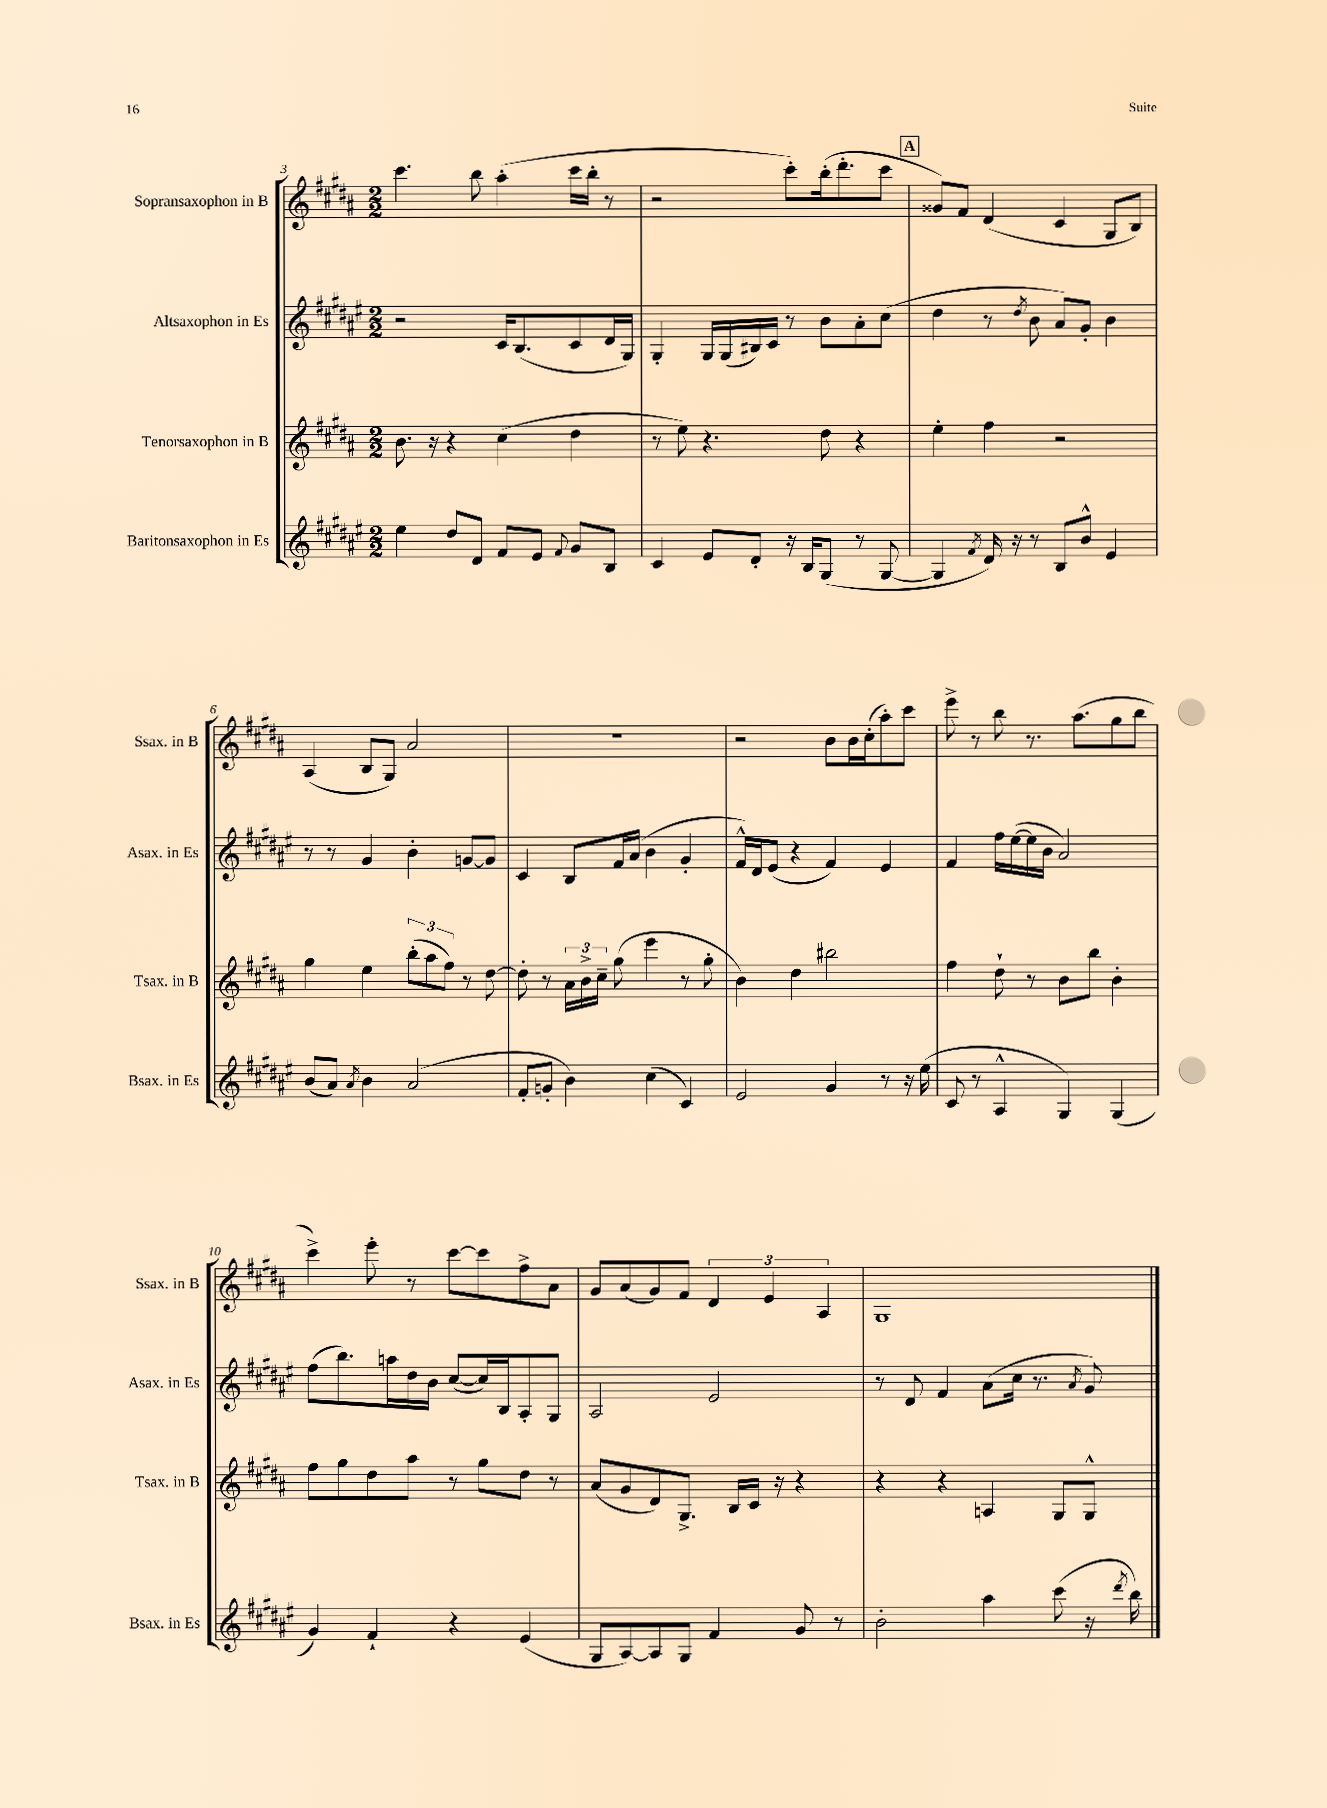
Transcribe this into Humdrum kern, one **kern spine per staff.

**kern	**kern	**kern	**kern
*staff4	*staff3	*staff2	*staff1
*clefG2	*clefG2	*clefG2	*clefG2
*k[f#c#g#d#a#e#]	*k[f#c#g#d#a#]	*k[f#c#g#d#a#e#]	*k[f#c#g#d#a#]
*M2/2	*M2/2	*M2/2	*M2/2
4ee#\	8.b\	2r	4.ccc#\
.	16r	.	.
8dd#/L	4r	.	.
8d#/J	.	.	8bb\
8f#/L	(4cc#\	16c#/LK	(4aa#'\
.	.	(8.B/	.
8e#/J	.	.	.
8qqf#/	.	.	.
8g#/L	4dd#\	8c#/	16ccc#\LL
.	.	.	16bb'\JJ
8B/J	.	16d#/L	8r
.	.	16G#/JJ)	.
=	=	=	=
4c#/	8r	4G#'/	2r
.	8ee\)	.	.
8e#/L	4.r	16G#/LL	.
.	.	(16G#/	.
8d#'/J	.	16B#/)	.
.	.	16c#/JJ	.
16r	.	8r	8ccc#'\L)
16B/LK	.	.	.
(8G#/J	8dd#\	8b\L	(16bb'\k
.	.	.	8.ddd#'\
8r	4r	8a#'\	.
[8G#/	.	(8cc#\J	8ccc#\J
=	=	=	=
4G#/]	4ee'\	4dd#\	8g##/L)
.	.	.	8f#/J
8qf#/	.	.	.
16d#/)	4ff#\	8r	(4d#/
16r	.	.	.
.	.	8qdd#/	.
8r	.	8b\	.
8B/L	2r	8a#/L)	4c#/
8b^^/J	.	8g#'/J	.
4e#/	.	4b\	8G#/L
.	.	.	8B/J)
=	=	=	=
(8b/L	4gg#\	8r	(4A#/
8a#/J)	.	8r	.
8qa#/	.	.	.
4b\	4ee\	4g#/	8B/L
.	.	.	8G#/J)
(2a#/	(12bb'\L	4b'\	2a#/
.	12aa#\	.	.
.	12ff#\J)	.	.
.	8r	[8g/L	.
.	[8dd#\	8g/]J	.
=	=	=	=
8f#'/L	8dd#'\]	4c#/	1r
8g'/J	8r	.	.
4b\)	24a#\LL	8B/L	.
.	24b^\	.	.
.	24cc#~\JJ	.	.
.	(8gg#\	16f#/L	.
.	.	(16a#/JJ	.
(4cc#\	4eee\	4b\	.
4c#/)	8r	4g#'/	.
.	8gg#'\	.	.
=	=	=	=
2e#/	4b\)	16f#^^/LL)	2r
.	.	16d#/J	.
.	.	(8e#/J	.
.	4dd#\	4r	.
4g#/	2bb#\	4f#/)	8b\L
.	.	.	16b\L
.	.	.	(16cc#'\J
8r	.	4e#/	8aa#'\)
16r	.	.	8ccc#\J
(16ee#\	.	.	.
=	=	=	=
8c#/	4ff#\	4f#/	8eee^\
8r	.	.	8r
4A#^^/	8dd#`\	16ff#\LL	8bb\
.	.	([16ee#\	.
.	8r	16ee#\]	8.r
.	.	16b\JJ	.
4G#/)	8b\L	2a#/)	.
.	.	.	(8.aa#\L
.	8bb\J	.	.
(4G#/	4b'\	.	8gg#\
.	.	.	8bb\J
=	=	=	=
4g#/)	8ff#\L	(8ff#\L	4ccc#^\)
.	8gg#\	8.bb\)	.
4f#`/	8dd#\	.	8eee'\
.	.	16aa\L	.
.	8aa#\J	16dd#\	8r
.	.	16b\JJ	.
4r	8r	([8cc#/L	[8ccc#\L
.	8gg#\L	16cc#/]L)	8ccc#\]
.	.	16B/J	.
(4e#/	8dd#\J	8A#'/	8ff#^\
.	8r	8G#/J	8a#\J
=	=	=	=
8G#/L	(8a#/L	2A#/	8g#/L
[8A#/)	8g#/	.	(8a#/
8A#/]	8d#/)	.	8g#/)
8G#/J	8.G#^/J	.	8f#/J
4f#/	.	2e#/	6d#/
.	16B/LL	.	.
.	16c#/JJ	.	.
.	.	.	6e/
.	16r	.	.
8g#/	4r	.	.
.	.	.	6A#/
8r	.	.	.
=	=	=	=
2b'\	4r	8r	1G#
.	.	8d#/	.
.	4r	4f#/	.
4aa#\	4A/	(8a#\L	.
.	.	16cc#\Jk	.
.	.	8.r	.
(8ccc#\	8G#/L	.	.
.	.	8qa#/	.
16r	8G#^^/J	8g#/)	.
8qddd#/	.	.	.
16bb\)	.	.	.
==	==	==	==
*-	*-	*-	*-
